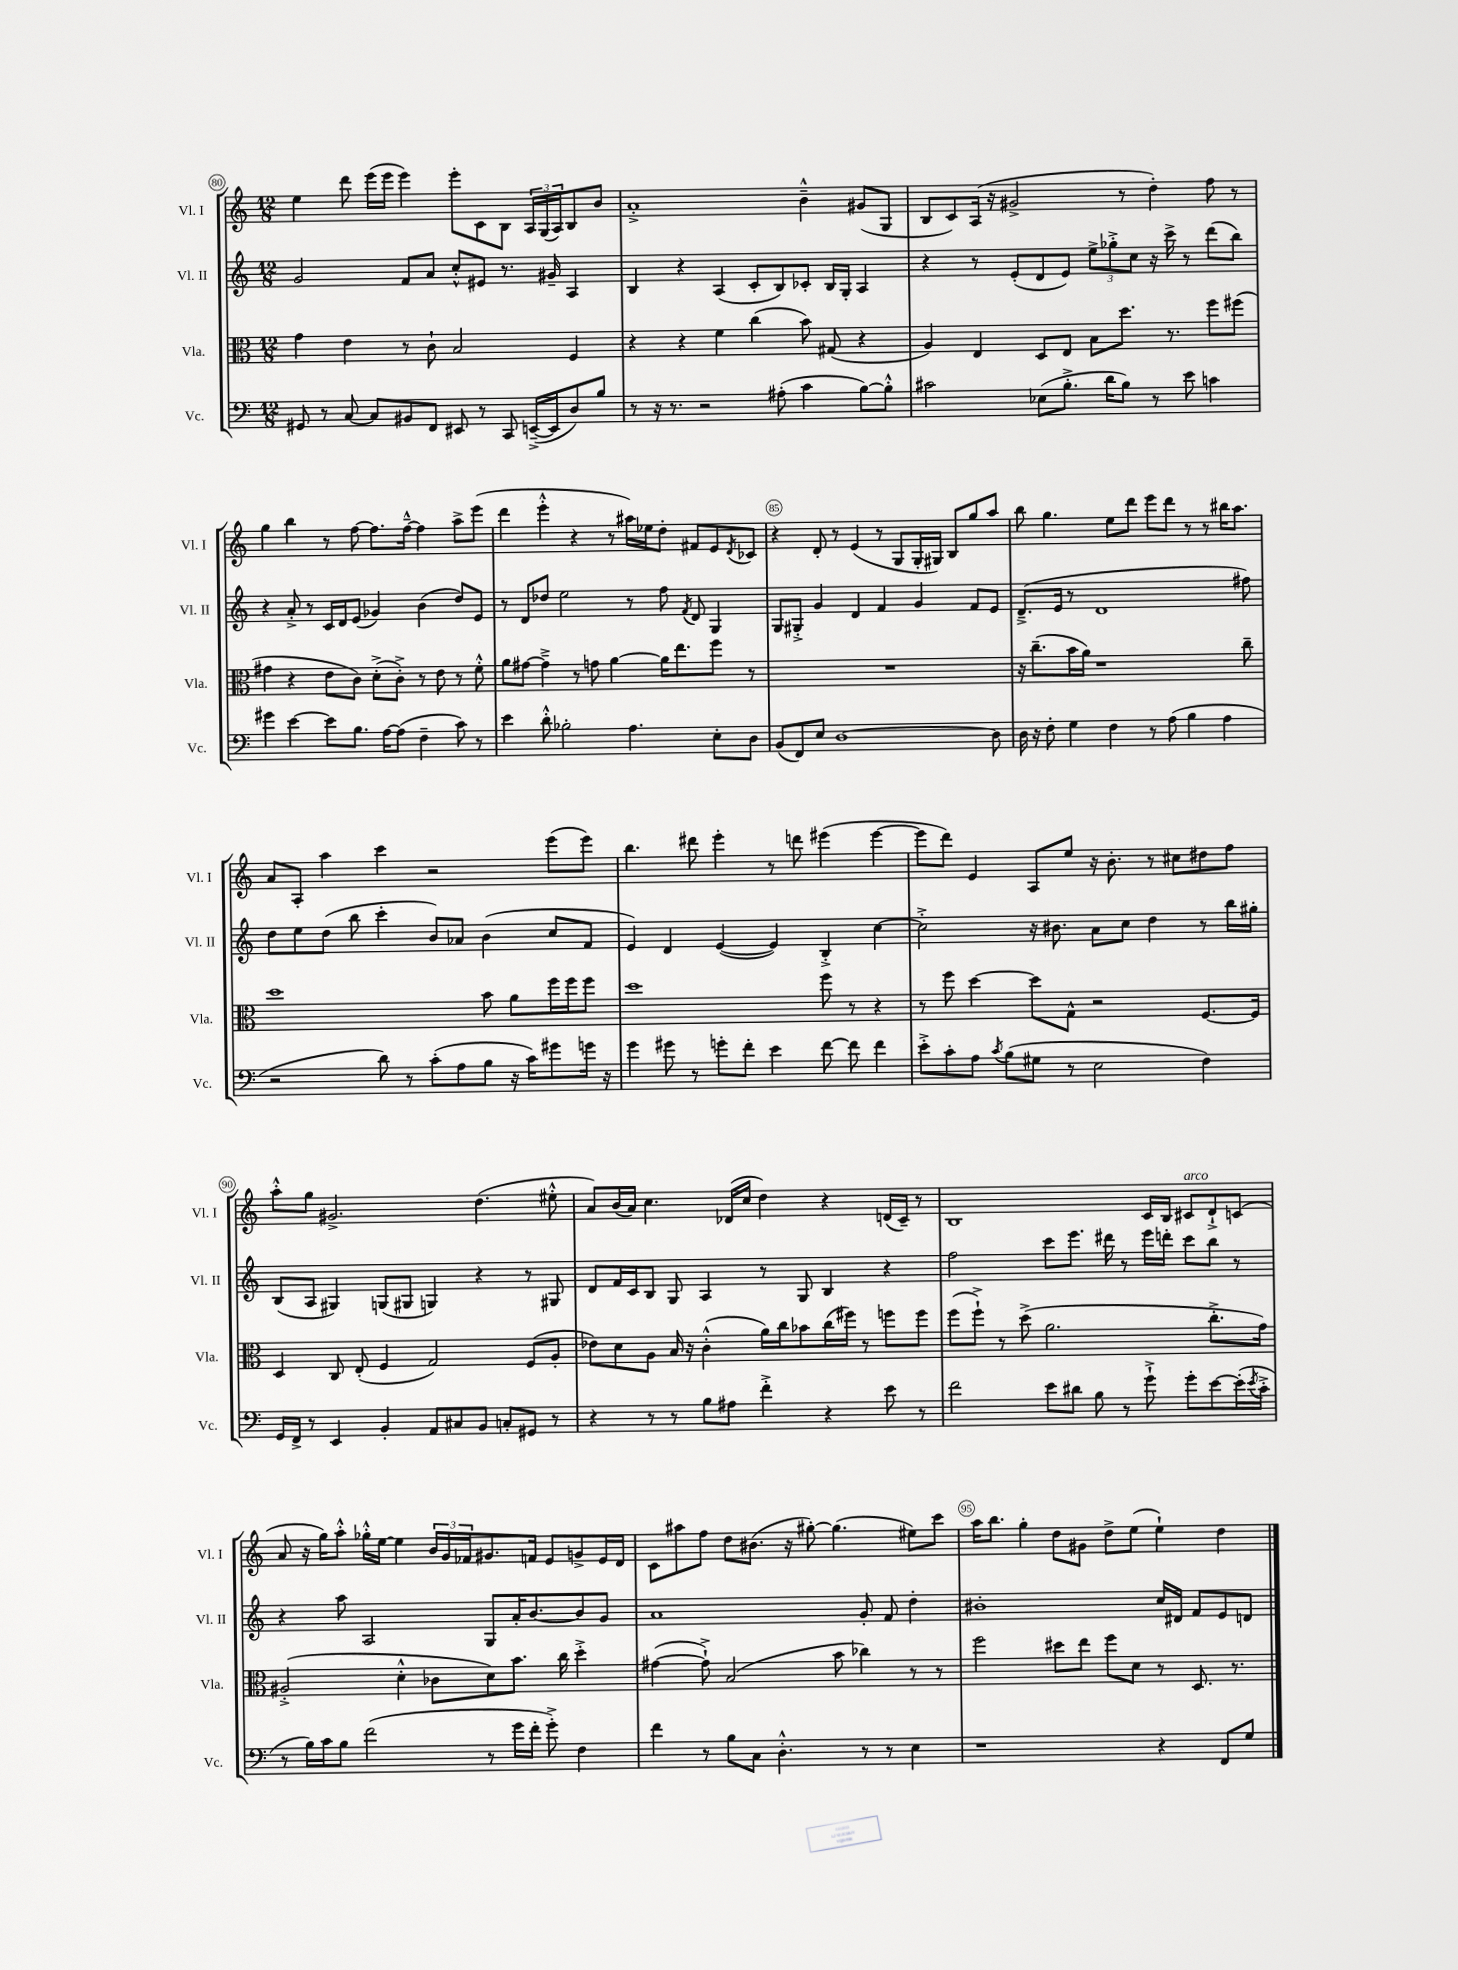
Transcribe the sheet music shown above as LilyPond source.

<<
\new StaffGroup <<
\new Staff = "s0" \with { instrumentName = "Vl. I" shortInstrumentName = "Vl. I" } {
    \clef treble \key c \major \numericTimeSignature \time 12/8
    e''4 d'''8 e'''16( e'''16 e'''4) e'''8-. c'8 b8 \tuplet 3/2 { a16 g16( a16) } b8 b'8 |
    a'1-.-> b'4---^ gis'8( g8 |
    b8 c'8) a16( r16 gis'2-> r8 d''4-.) f''8 r8 |
    g''4 b''4 r8 f''8~ f''8. f''16~---^ f''4 a''8-> e'''8( |
    d'''4 e'''4-.-^ r4 r8 ais''16) ees''16 d''8-. fis'8 e'8 \acciaccatura { d'8 } ces'8 |
    r4 d'8-. r8 e'4( r8 g8 g16-. gis16) b8 g''8 a''8 |
    b''8 g''4. e''8 d'''8 e'''8 d'''8 r8 r8 bis''16 a''8. |
    a'8 a8-. a''4 c'''4 r2 e'''8( e'''8) |
    b''4. dis'''8 e'''4-. r8 d'''8 eis'''4( eis'''4~ |
    eis'''8 d'''8) e'4 a8 e''8 r16 b'8.-. r8 cis''8 dis''8 f''8 |
    a''8-.-^ g''8 gis'2.-> d''4.( eis''8-.-^ |
    a'8) b'16( a'16) c''4. des'16( c''16 d''4) r4 d'16( c'16--) r8 |
    b1 c'16 b16 cis'8^\markup { \italic "arco" } d'8-!-> c'8( |
    a'8 r16 g''16) a''8-.-^ ges''16-.-^ e''16~ e''4 \tuplet 3/2 { b'16 g'16 fes'16 } gis'8. f'16 e'8 g'8-> e'16 d'16 |
    c'8 ais''8 f''8 d''8 bis'8.( r16 gis''8~-.) gis''4.( eis''8) c'''8 |
    a''16 b''8. g''4-. d''8 gis'8 d''8-> e''8( e''4-!) d''4 \bar "|." |
}
\new Staff = "s1" \with { instrumentName = "Vl. II" shortInstrumentName = "Vl. II" } {
    \clef treble \key c \major \numericTimeSignature \time 12/8
    g'2 f'8 a'8 c''8-.-^ eis'8 r8. gis'16-- a4 |
    b4 r4 a4( c'8-. b8) ces'8-. b16 g16-. a4 |
    r4 r8 e'8-.( d'8 e'8) \tuplet 3/2 { e''8-> ges''8-.-> c''8 } r16 c'''16-> r8 d'''8( b''8) |
    r4 a'8-.-> r8 c'16 d'16 e'8( ges'4) b'4( d''8) e'8 |
    r8 d'8 des''8 e''2 r8 f''8 \acciaccatura { f'8 } d'8 g4 |
    g8 gis8-.-> g'4 d'4 f'4 g'4 f'8 e'8 |
    d'8.--->( e'16 r8 d'1 fis''8) |
    d''8 e''8 d''8( b''8 c'''4-. b'8) aes'8 b'4( c''8 f'8 |
    e'4) d'4 e'4~( e'4) b4-.-> c''4~ |
    c''2-.-> r16 bis'8. a'8 c''8 d''4 r8 b''16 gis''16-. |
    b8( a8 gis4) g8( gis8 g4) r4 r8 gis8 |
    d'8 f'16 c'16 b8 g8 a4 r8 g8 b4 r4 |
    f''2 c'''8 e'''8. dis'''16 r8 e'''16 d'''16-. c'''8 b''8 r8 |
    r4 a''8 a2 g8 a'16-. b'8.~ b'8 g'8 |
    a'1 g'8-. f'8 d''4-. |
    bis'1-. c''16 dis'16 f'8 e'8 d'8 \bar "|." |
}
\new Staff = "s2" \with { instrumentName = "Vla." shortInstrumentName = "Vla." } {
    \clef alto \key c \major \numericTimeSignature \time 12/8
    g'4 e'4 r8 c'8-! b2 f4 |
    r4 r4 f'4 c''4( b'8) gis8( r4 |
    a4) e4 d8 e8 b8 d''8. r8. f''8 fis''8( |
    gis'4 r4 e'8 c'8) d'8-.->( c'8-.->) r8 e'8 r8 f'8-.-^ |
    a'8 gis'8~ gis'4---> r8 g'8 a'4~ a'16 e''8. f''8 r8 |
    R1. |
    r16 c''8.--( b'16 a'16) r1 c''8-- |
    d''1 b'8 a'8 f''16 f''16 f''8 |
    d''1 f''8 r8 r4 |
    r8 f''8 d''4~ d''8 g8-^ r2 f8.~ f16 |
    d4 c8 e8-.( f4 g2) f8( a8-. |
    ees'8) d'8 a8 b16 r16 c'4-.-^( a'16) c''16 bes'8 c''16( fis''16) r8 f''8 f''8 |
    f''8( f''8-!->) r8 d''8->( a'2. c''8.-.-> g'16) |
    ais2-.->( d'4-.-^ ces'8 d'8) b'8. c''16 d''4-.-> |
    gis'4~( gis'8-!->) b2( b'8 ces''4) r8 r8 |
    f''2 dis''8 e''8 f''8 d'8 r8 d8. r8. \bar "|." |
}
\new Staff = "s3" \with { instrumentName = "Vc." shortInstrumentName = "Vc." } {
    \clef bass \key c \major \numericTimeSignature \time 12/8
    gis,8 r8 c8~ c8 bis,8 f,8 eis,8 r8 c,8 e,16~--->( e,16 d8) b8 |
    r8 r16 r8. r2 ais8-.( c'4 b8~) b8-.-^ |
    cis'2 ees8( b8.-.-> d'16 b8) r8 e'8 c'4 |
    gis'4 e'4~ e'8 b8. a16~ a8( f4-- c'8) r8 |
    e'4 d'8-.-^ bes2-. a4. e8-. d8 |
    b,8( f,8) e8 d1~ d8 |
    d16 r16 f8-. g4 f4 r8 a8( b4 a4 |
    r2 d'8) r8 c'8-.( a8 b8 r16 c'16) gis'8 g'16 r16 |
    g'4 gis'8 r8 g'8-. f'8-. e'4 f'8~ f'8 f'4 |
    e'8-.-> c'8-. a8 \acciaccatura { c'8 } b8( gis8 r8 e2 f4) |
    g,16 f,16-> r8 e,4 b,4-. a,8 cis8 b,8 c8-. gis,8 r8 |
    r4 r8 r8 b8 ais8 f'4-.-> r4 e'8 r8 |
    f'2 e'8 dis'8 b8 r8 g'8-!-> g'8-. e'8~ e'16-.( \acciaccatura { e'8 } c'16-.-> |
    r8 b16) c'16 b8 f'2( r8 g'16 f'16-. g'8-.->) f4 |
    f'4 r8 b8 c8 d4.-.-^ r8 r8 e4 |
    r1 r4 f,8 g8 \bar "|." |
}
>>
>>
\layout { \context { \Score currentBarNumber = #80 \override BarNumber.break-visibility = ##(#f #t #t) barNumberVisibility = #(every-nth-bar-number-visible 5) \override BarNumber.stencil = #(make-stencil-circler 0.1 0.3 ly:text-interface::print) } }
